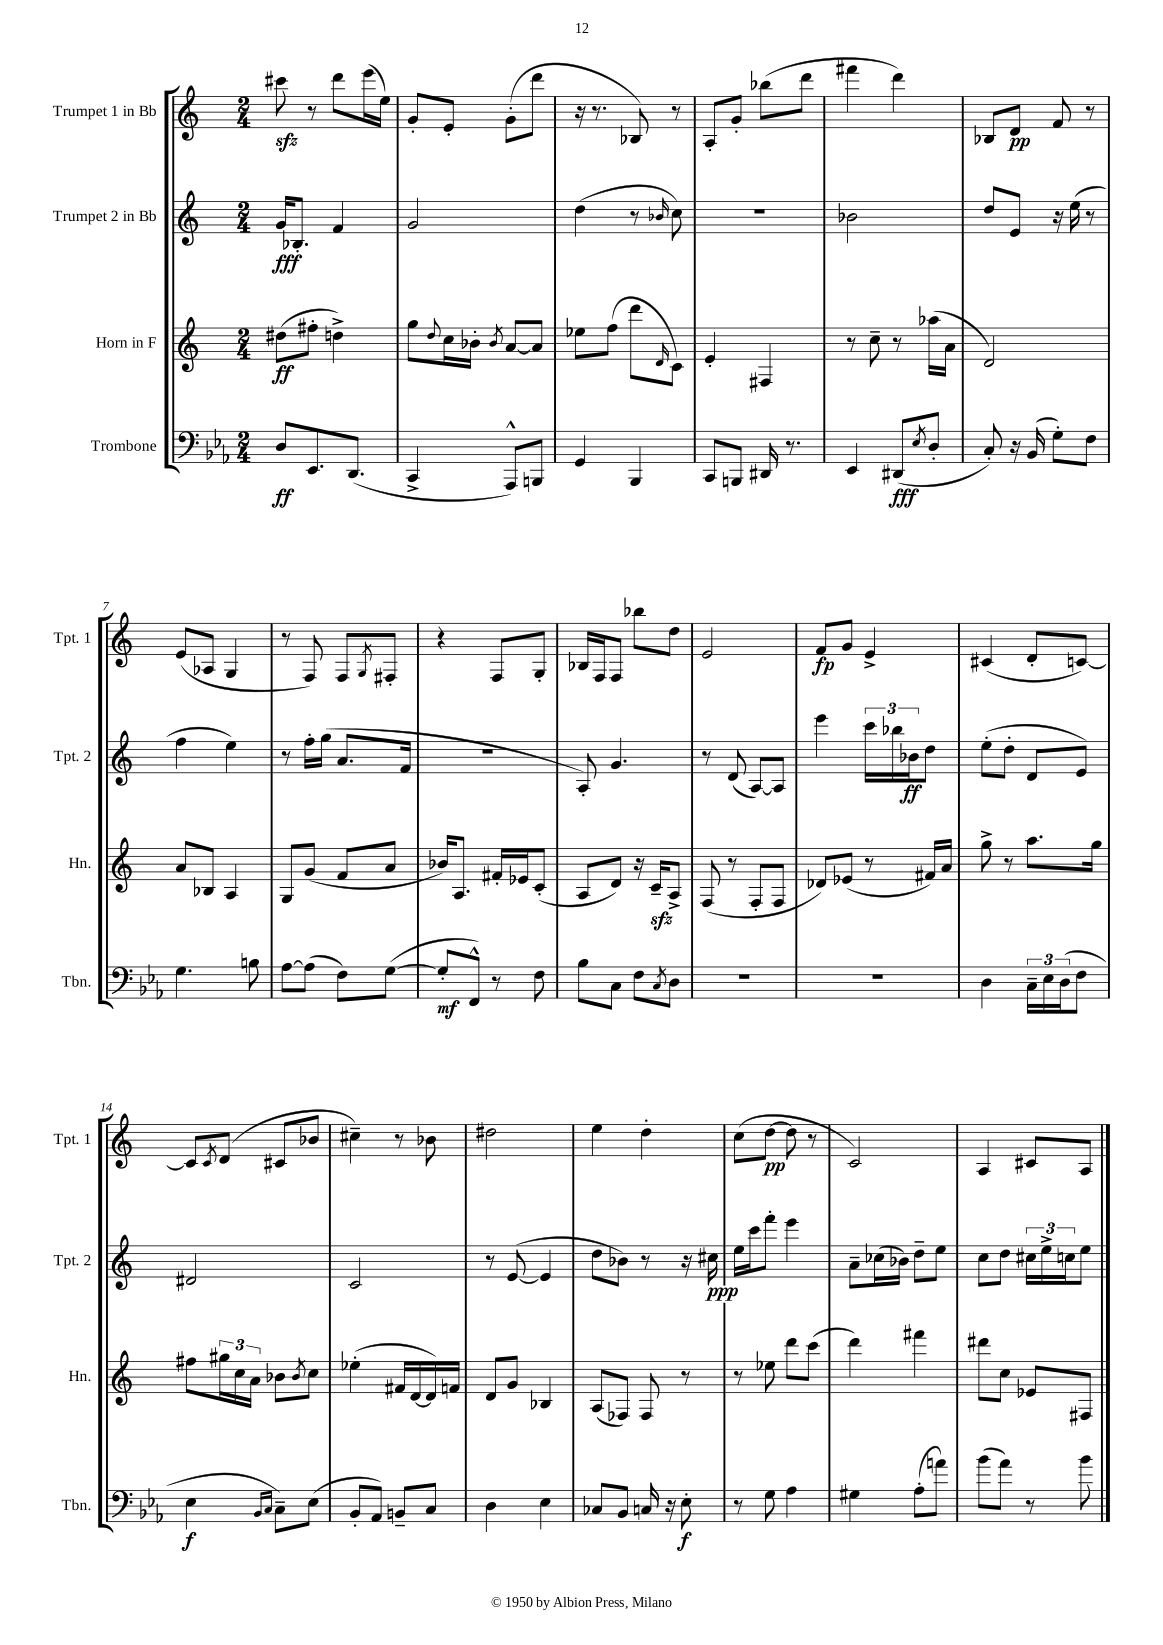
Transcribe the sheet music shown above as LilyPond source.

<<
\new StaffGroup <<
\new Staff = "s0" \with { instrumentName = "Trumpet 1 in Bb" shortInstrumentName = "Tpt. 1" } {
    \clef treble \key c \major \numericTimeSignature \time 2/4
    cis'''8\sfz r8 d'''8 e'''16( e''16) |
    g'8-. e'8-. g'8-.( d'''8 |
    r16 r8. bes8) r8 |
    a8-. g'8-. bes''8( d'''8 |
    fis'''4 d'''4) |
    bes8 d'8\pp f'8 r8 |
    e'8( aes8 g4 |
    r8 f8) f8 \acciaccatura { g8 } fis8-. |
    r4 f8 g8-. |
    bes16 f16 f8 bes''8 d''8 |
    e'2 |
    f'8\fp g'8 e'4-> |
    cis'4( d'8-. c'8~) |
    c'8 \acciaccatura { c'8 } d'8( cis'8 bes'8 |
    cis''4--) r8 bes'8 |
    dis''2 |
    e''4 d''4-. |
    c''8( d''8~\pp d''8 r8 |
    c'2) |
    a4 cis'8 a8 \bar "|." |
}
\new Staff = "s1" \with { instrumentName = "Trumpet 2 in Bb" shortInstrumentName = "Tpt. 2" } {
    \clef treble \key c \major \numericTimeSignature \time 2/4
    g'16\fff bes8.-. f'4 |
    g'2 |
    d''4( r8 \grace { bes'16 } c''8) |
    R2 |
    bes'2 |
    d''8 e'8 r16 e''16( r8 |
    f''4 e''4) |
    r8 f''16-. g''16( a'8. f'16 |
    R2 |
    a8-.) g'4. |
    r8 d'8( a8~) a8 |
    e'''4 \tuplet 3/2 { c'''16 bes''16 bes'16\ff } d''8 |
    e''8-.( d''8-. d'8 e'8) |
    dis'2 |
    c'2 |
    r8 e'8~( e'4 |
    d''8 bes'8) r8 r16 cis''16\ppp |
    e''16 c'''16 f'''8-. e'''4 |
    a'8-- ces''16( bes'16) d''8-- e''8 |
    c''8 d''8 \tuplet 3/2 { cis''16 e''16-> c''16 } e''8 \bar "|." |
}
\new Staff = "s2" \with { instrumentName = "Horn in F" shortInstrumentName = "Hn." } {
    \clef treble \key c \major \numericTimeSignature \time 2/4
    dis''8\ff( fis''8-. d''4->) |
    g''8 \appoggiatura { d''8 } c''16 bes'16-. \acciaccatura { bes'8 } a'8~ a'8 |
    ees''8 f''8( d'''8 \grace { d'16 } c'8) |
    e'4-. fis4 |
    r8 c''8-- r8 aes''16( a'16 |
    d'2) |
    a'8 bes8 a4 |
    g8 g'8( f'8 a'8 |
    bes'16) a8. fis'16-. ees'16 c'8-.( |
    a8 d'8) r16 c'16--\sfz a8-> |
    f8( r8 f8-. f8 |
    des'8) ees'8( r8 fis'16) a'16 |
    g''8-> r8 a''8. g''16 |
    fis''8 \tuplet 3/2 { gis''16 c''16 a'16 } bes'8 \acciaccatura { bes'8 } c''8 |
    ees''4-.( fis'16 d'16~ d'16) f'16 |
    d'8 g'8 bes4 |
    a8( fes8) fes8 r8 |
    r8 ees''8 d'''8 c'''8( |
    d'''4) fis'''4 |
    dis'''8 c''8 ees'8 fis8 \bar "|." |
}
\new Staff = "s3" \with { instrumentName = "Trombone" shortInstrumentName = "Tbn." } {
    \clef bass \key ees \major \numericTimeSignature \time 2/4
    d8\ff ees,8. d,8.( |
    c,4-> aes,,8-^) b,,8 |
    g,4 bes,,4 |
    c,8 b,,8 dis,16 r8. |
    ees,4 dis,8\fff( \acciaccatura { ees8 } d8-. |
    c8-.) r16 bes,16( g8-.) f8 |
    g4. b8 |
    aes8~ aes8( f8) g8~( |
    g8-.\mf f,8-^) r8 f8 |
    bes8 c8 f8 \acciaccatura { c8 } d8 |
    R2 |
    R2 |
    d4 \tuplet 3/2 { c16-- ees16 d16( } f8 |
    ees4\f \grace { bes,16 c16 } c8--) ees8( |
    bes,8-. aes,8) b,8-- c8 |
    d4 ees4 |
    ces8 bes,8 c16 r16 ees8-.\f |
    r8 g8 aes4 |
    gis4 aes8-.( a'8) |
    bes'8( aes'8) r8 bes'8 \bar "|." |
}
>>
>>
